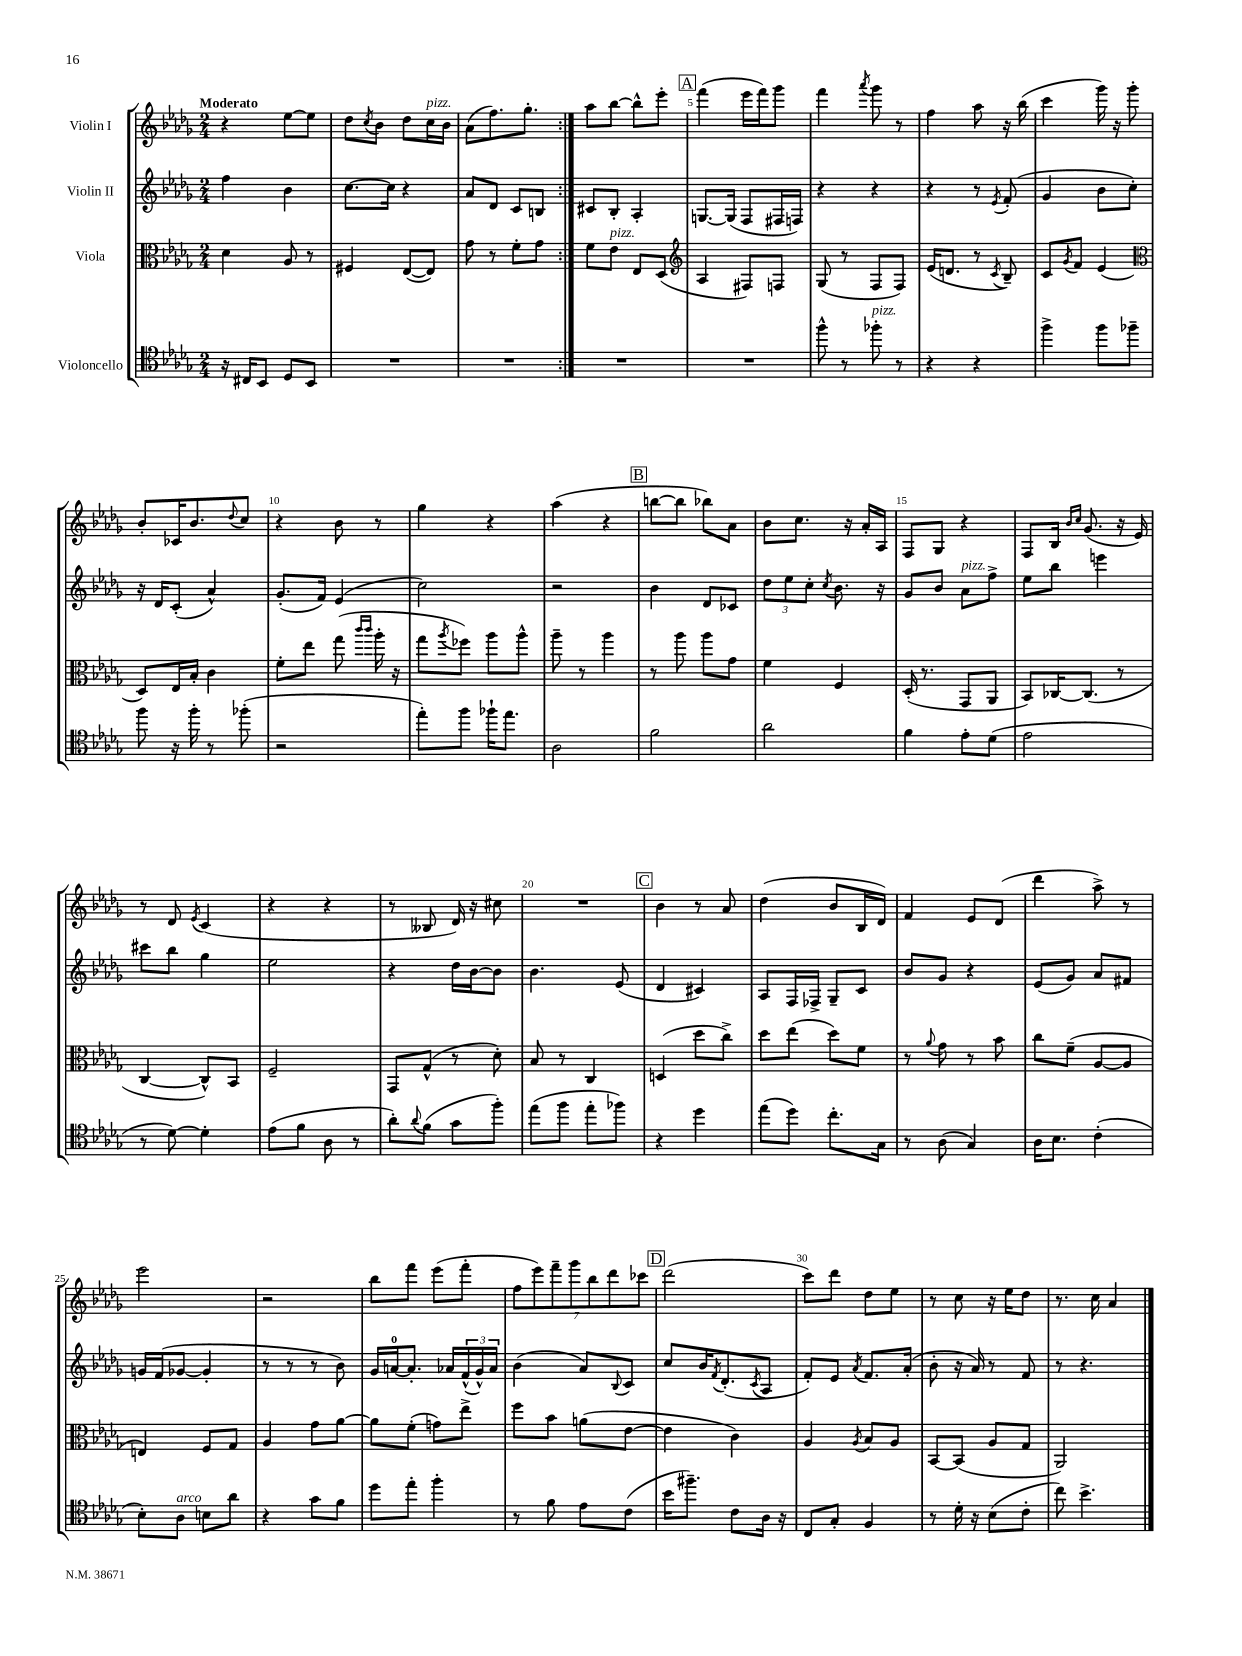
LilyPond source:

<<
\new StaffGroup <<
\new Staff = "s0" \with { instrumentName = "Violin I" } {
    \clef treble \key des \major \numericTimeSignature \time 2/4 \tempo "Moderato"
    \repeat volta 2 { r4 ees''8~ ees''8 |
    des''8 \acciaccatura { c''8 } bes'8 des''8 c''16^\markup { \italic "pizz." } bes'16 |
    aes'8( f''8.) ges''8.-. | }
    aes''8 bes''8~ bes''8-^ ees'''8-. |
    \mark \markup { \box "A" } f'''4( ees'''16 f'''16) ges'''8 |
    f'''4 \acciaccatura { aes'''8 } ges'''8 r8 |
    f''4 aes''8 r16 bes''16( |
    c'''4 ges'''16) r16 ges'''8-. |
    bes'8-. ces'16 bes'8. \appoggiatura { des''8 } c''8 |
    r4 bes'8 r8 |
    ges''4 r4 |
    aes''4( r4 |
    \mark \markup { \box "B" } b''8~ b''8 bes''8) aes'8 |
    bes'8 c''8. r16 aes'16-. aes16 |
    f8 ges8 r4 |
    f8 bes16 \grace { bes'16 c''16 } ges'8.( r16 ees'16) |
    r8 des'8 \acciaccatura { ees'8 } c'4( |
    r4 r4 |
    r8 beses8 des'16) r16 cis''8 |
    R2 |
    \mark \markup { \box "C" } bes'4 r8 aes'8 |
    des''4( bes'8 bes16 des'16) |
    f'4 ees'8 des'8( |
    des'''4 aes''8->) r8 |
    ees'''2 |
    r2 |
    bes''8 f'''8 ees'''8( f'''8-. |
    \tuplet 7/4 { f''8 ees'''8) f'''8-- ges'''8 bes''8 des'''8 ces'''8 } |
    \mark \markup { \box "D" } des'''2( |
    c'''8) des'''8 des''8 ees''8 |
    r8 c''8 r16 ees''16 des''8 |
    r8. c''16 aes'4 \bar "|." |
}
\new Staff = "s1" \with { instrumentName = "Violin II" } {
    \clef treble \key des \major \numericTimeSignature \time 2/4
    \repeat volta 2 { f''4 bes'4 |
    c''8.~ c''16 r4 |
    aes'8 des'8 c'8 b8 | }
    cis'8 bes8-. aes4-. |
    \mark \markup { \box "A" } g8.~ g16( f8 fis16 f16) |
    r4 r4 |
    r4 r8 \acciaccatura { ees'8 } f'8-.( |
    ges'4 bes'8 c''8-.) |
    r16 des'16 c'8-.( aes'4-^) |
    ges'8.-.( f'16) ees'4( |
    c''2) |
    r2 |
    \mark \markup { \box "B" } bes'4 des'8 ces'8 |
    \tuplet 3/2 { des''8 ees''8 c''8-. } \acciaccatura { c''8 } bes'8. r16 |
    ges'8 bes'8 aes'8^\markup { \italic "pizz." } f''8-> |
    ees''8 bes''8 e'''4 |
    cis'''8 bes''8 ges''4 |
    ees''2 |
    r4 des''16 bes'16~ bes'8 |
    bes'4. ees'8( |
    \mark \markup { \box "C" } des'4 cis'4) |
    aes8 f16 fes16-> ges8-- c'8 |
    bes'8 ges'8 r4 |
    ees'8( ges'8) aes'8 fis'8 |
    g'16 f'16( ges'8~ ges'4-. |
    r8 r8 r8 bes'8) |
    ges'16 a'16-0~ a'8.-. aes'16 \tuplet 3/2 { f'16-^( ges'16-^) aes'16 } |
    bes'4( aes'8) \appoggiatura { bes8 } c'8 |
    \mark \markup { \box "D" } c''8 bes'16 \acciaccatura { f'8 } des'8.-.( \acciaccatura { c'8 } aes8 |
    f'8-.) ees'8 \acciaccatura { aes'8 } f'8. aes'16-.( |
    bes'8-. r16 aes'16) r8 f'8 |
    r8 r4. \bar "|." |
}
\new Staff = "s2" \with { instrumentName = "Viola" } {
    \clef alto \key des \major \numericTimeSignature \time 2/4
    \repeat volta 2 { des'4 aes8 r8 |
    fis4 ees8~( ees8) |
    ges'8 r8 f'8-. ges'8 | }
    f'8 ees'8^\markup { \italic "pizz." } ees8 des8( |
    \mark \markup { \box "A" } \clef treble aes4 fis8) f8 |
    ges8( r8 f8 f8) |
    ees'16( d'8. r8 \acciaccatura { c'8 } bes8--) |
    c'8 \acciaccatura { ges'8 } f'8 ees'4( |
    \clef alto des8) ees16 bes16-. c'4 |
    f'8-. ees''8 ges''8( \grace { c'''16 c'''16 } aes''16-. r16 |
    ges''8 \acciaccatura { aes''8 } fes''8) aes''8 aes''8-^ |
    aes''8-- r8 aes''4 |
    \mark \markup { \box "B" } r8 aes''8 aes''8 ges'8 |
    f'4 f4 |
    des16-.( r8. ges,8 aes,8 |
    bes,8) ces16~ ces8.( r8 |
    c4~ c8-^) bes,8 |
    f2-- |
    ges,8 ges8-^( r8 des'8-.) |
    bes8 r8 c4 |
    \mark \markup { \box "C" } d4( des''8 c''8->) |
    des''8 ees''8( des''8) f'8 |
    r8 \appoggiatura { aes'8 } ges'8 r8 bes'8 |
    c''8 f'8--( aes8~ aes8 |
    e4) f8 ges8 |
    aes4 ges'8 aes'8~ |
    aes'8 f'8-.( g'8) ees''8-> |
    f''8 bes'8 a'8( ees'8~ |
    \mark \markup { \box "D" } ees'4 c'4) |
    aes4 \acciaccatura { aes8 } bes8 aes8 |
    bes,8~ bes,8( aes8 ges8 |
    aes,2) \bar "|." |
}
\new Staff = "s3" \with { instrumentName = "Violoncello" } {
    \clef tenor \key des \major \numericTimeSignature \time 2/4
    \repeat volta 2 { r16 cis16 bes,8 des8 bes,8 |
    R2 |
    R2 | }
    R2 |
    \mark \markup { \box "A" } R2 |
    f''8-^ r8 fes''8-.^\markup { \italic "pizz." } r8 |
    r4 r4 |
    f''4-> f''8 fes''8-- |
    f''8 r16 f''16-. r8 fes''8-.( |
    r2 |
    ees''8-.) f''8 fes''16-! ees''8. |
    aes2 |
    \mark \markup { \box "B" } f'2 |
    aes'2 |
    f'4 ees'8-. des'8( |
    ees'2 |
    r8 des'8~) des'4-. |
    ees'8( f'8 aes8 r8 |
    aes'8-.) \appoggiatura { aes'8 } f'8( ges'8 f''8-.) |
    ees''8( f''8 ees''8-. fes''8) |
    \mark \markup { \box "C" } r4 des''4 |
    ees''8( des''8) c''8.-. ges16 |
    r8 aes8( ges4) |
    aes16 bes8. c'4-.( |
    bes8-.) aes8^\markup { \italic "arco" } b8 aes'8 |
    r4 ges'8 f'8 |
    des''8 ees''8-. f''4-. |
    r8 f'8 ees'8 c'8( |
    \mark \markup { \box "D" } bes'16 fis''8.--) c'8 aes16 r16 |
    c8 ges8-. f4 |
    r8 des'16-. r16 bes8( c'8-. |
    c''8) bes'4.-> \bar "|." |
}
>>
>>
\layout { \context { \Score \override BarNumber.break-visibility = ##(#f #t #t) barNumberVisibility = #(every-nth-bar-number-visible 5) } }
